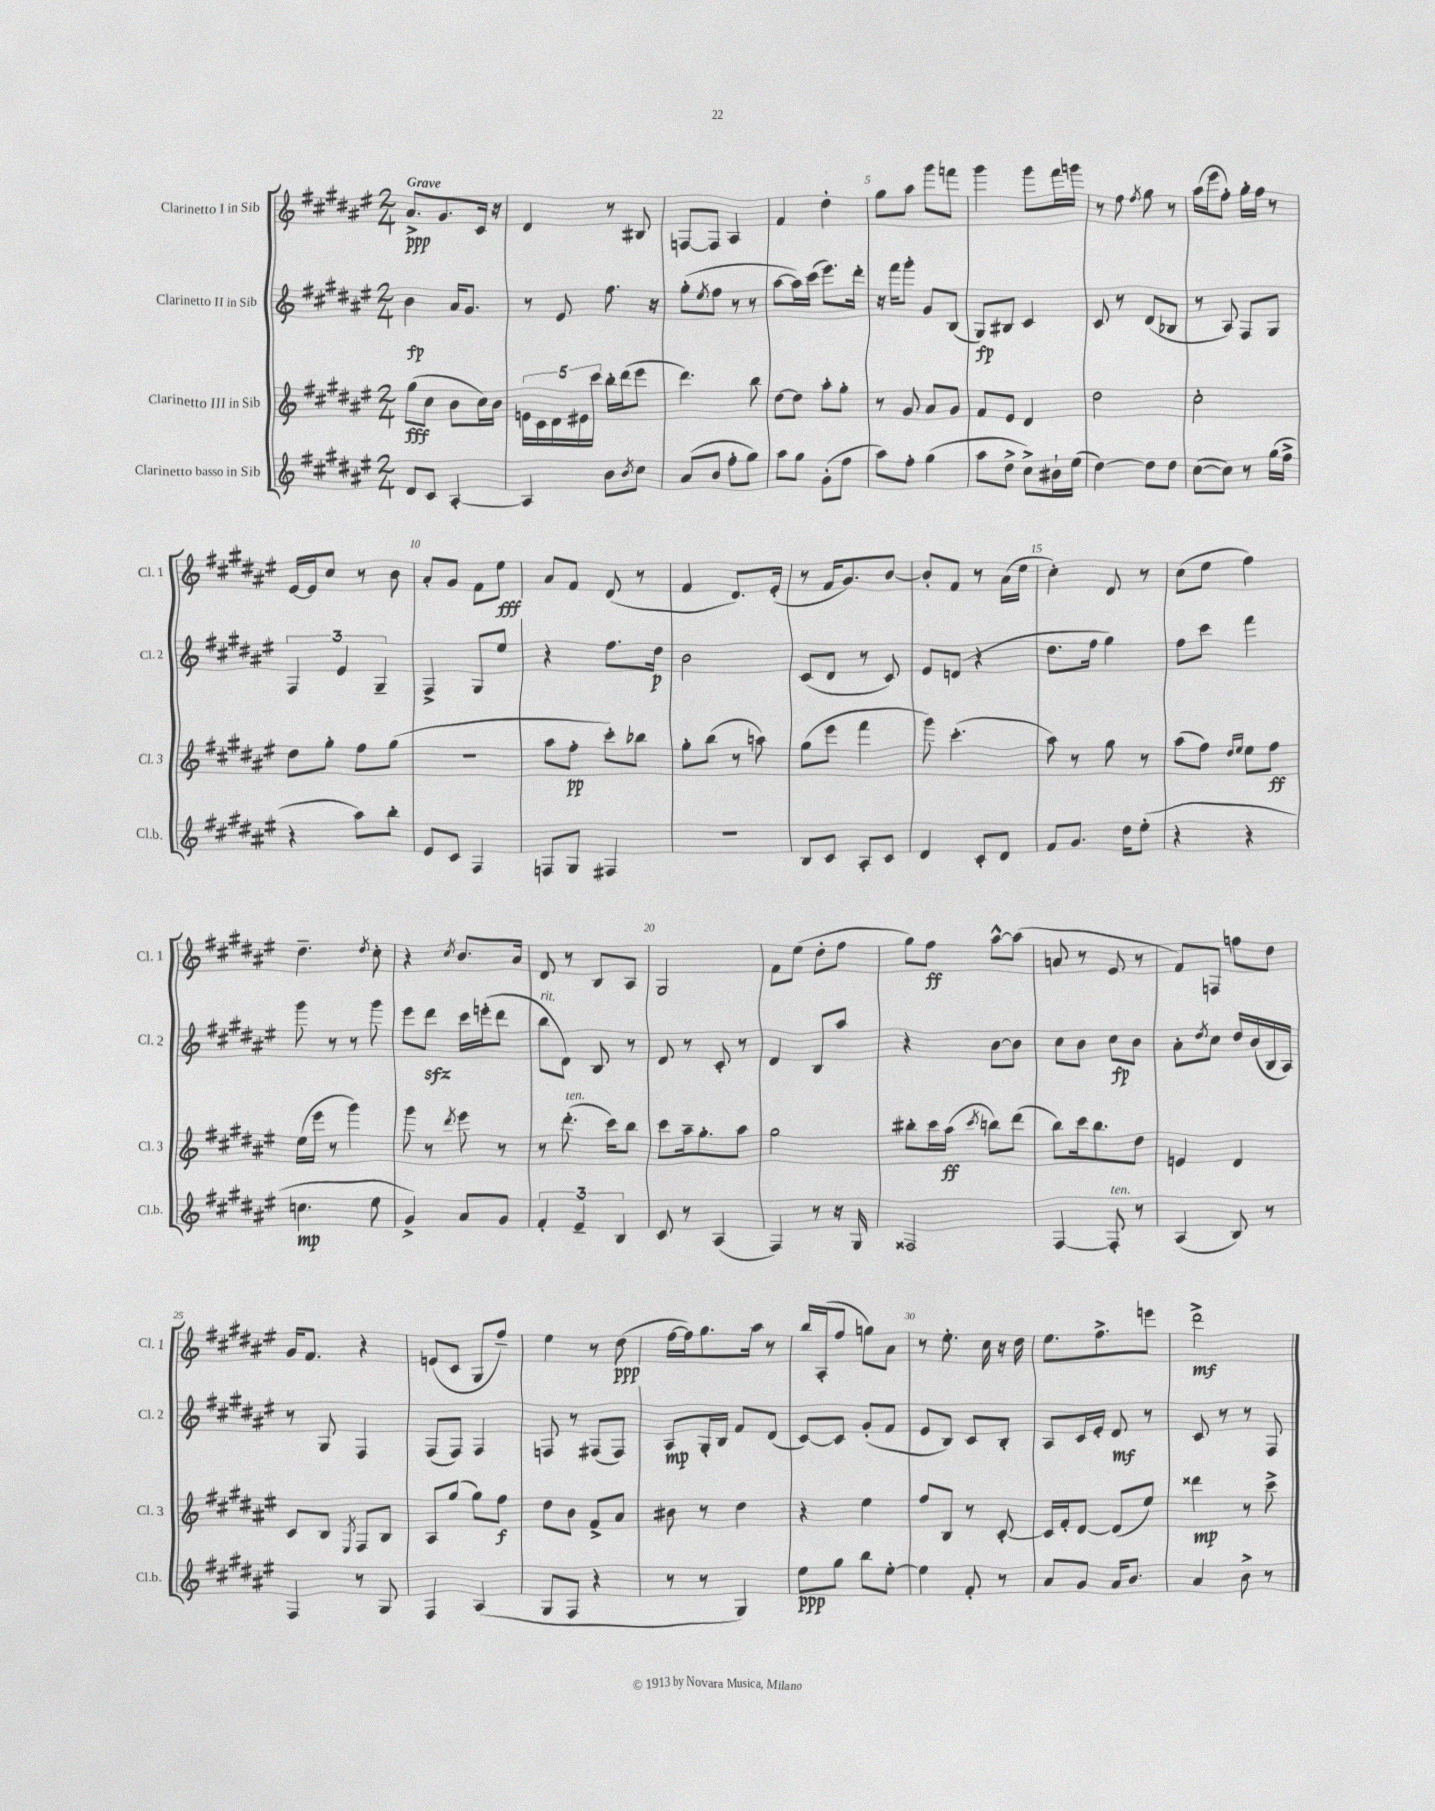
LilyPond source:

<<
\new StaffGroup <<
\new Staff = "s0" \with { instrumentName = "Clarinetto I in Sib" shortInstrumentName = "Cl. 1" } {
    \clef treble \key fis \major \numericTimeSignature \time 2/4 \tempo "Grave"
    ais'8.->\ppp gis'8. cis'16 r16 |
    dis'4 r8 bis8 |
    f8~ f8 ais4 |
    fis'4 dis''4-. |
    gis''8 ais''8 gis'''8 f'''8 |
    gis'''4 gis'''8 fis'''16 g'''16 |
    r8 fis''8 \acciaccatura { fis''8 } gis''8 r8 |
    ais''16( eis'''16 fis''8-.) gis''16-. fis''16 r8 |
    eis'16~ eis'16 cis''8 r8 b'8 |
    ais'8-. gis'8 fis'8 eis''8\fff |
    ais'8 fis'8 dis'8( r8 |
    fis'4 dis'8.) eis'16-.( |
    r8 fis'16 gis'8.) b'8~ |
    b'8-. fis'8 r8 ais'16( eis''16 |
    cis''4-.) dis'8 r8 |
    cis''8( eis''8 fis''4) |
    dis''4.-- \acciaccatura { dis''8 } cis''8-. |
    r4 \acciaccatura { cis''8 } b'8. ais'16 |
    dis'8 r8 b8 ais8 |
    gis2 |
    fis'8 eis''8( dis''8-. fis''8 |
    gis''8) fis''8\ff ais''8~-^ ais''8( |
    a'8 r8 eis'8 r8 |
    fis'8) f8 f''8 dis''8 |
    gis'16 fis'8. r4 |
    e'8( cis'8 gis8 fis''8--) |
    eis''4 r8 dis''8\ppp( |
    fis''16~ fis''16) gis''8. ais''16 r8 |
    b''16 ais16-.( fis''8 g''8) ais'8 |
    r8 eis''8.-. cis''16 r16 dis''16 |
    eis''8. fis''8.-> e'''8 |
    dis'''2->\mf \bar "|." |
}
\new Staff = "s1" \with { instrumentName = "Clarinetto II in Sib" shortInstrumentName = "Cl. 2" } {
    \clef treble \key fis \major \numericTimeSignature \time 2/4
    b'4\fp ais'16 gis'8. |
    r8 eis'8 fis''8. r16 |
    gis''8-.( \acciaccatura { eis''8 } fis''8 r8 r8 |
    ais''8~ ais''16) cis'''16( eis'''8.) dis'''16-. |
    r16 fis'''16 gis'''8-. gis'8 b8( |
    gis8\fp) bis8 cis'4 |
    cis'8 r8 dis'8( bes8 |
    r8 ais8) fis8 gis8 |
    \tuplet 3/2 { fis4 eis'4 gis4-- } |
    fis4-> gis8 eis''8 |
    r4 fis''8. dis''16\p |
    b'2 |
    cis'8( dis'8 r8 cis'8) |
    eis'8 d'8( r4 |
    dis''8. fis''16 gis''4) |
    fis''8 cis'''8 fis'''4 |
    gis'''8 r8 r8 gis'''8 |
    eis'''8 dis'''8\sfz cis'''16 e'''16-.( dis'''8 |
    b''8^\markup { \italic "rit." } dis'8) b8 r8 |
    dis'8 r8 cis'8-. r8 |
    dis'4 b8 ais''8 |
    r4 b'8~ b'8 |
    cis''8 b'8 cis''8\fp b'8 |
    ais'8-. \acciaccatura { dis''8 } cis''8 dis''16 b'16( b16 ais16) |
    r8 gis8 fis4 |
    fis8( fis8) fis4 |
    f8 r8 fis8( fis8) |
    ais8\mp gis16-. b16 fis'8 dis'8( |
    cis'8~) cis'8 gis'8-.( fis'8 |
    eis'8 b8) cis'8 b8-. |
    ais8 cis'16 eis'16-. dis'8\mf r8 |
    cis'8 r8 r8 fis8 \bar "|." |
}
\new Staff = "s2" \with { instrumentName = "Clarinetto III in Sib" shortInstrumentName = "Cl. 3" } {
    \clef treble \key fis \major \numericTimeSignature \time 2/4
    gis''8\fff( cis''8 b'8 cis''16) b'16 |
    \tuplet 5/4 { e'16 cis'16 dis'16 eis'16 cis'''16 } b''16-. dis'''16( eis'''8 |
    dis'''4.) b''8 |
    dis''8~ dis''8 ais''8-. gis''8-. |
    r8 gis'8 ais'8 gis'8 |
    fis'8 eis'8 dis'4 |
    dis''2 |
    cis''2-. |
    dis''8 gis''8-. fis''8 gis''8( |
    r2 |
    ais''8 fis''8-.\pp cis'''8-.) bes''8 |
    gis''8-. b''8( r8 a''8) |
    gis''8( eis'''8 fis'''4 |
    gis'''8) cis'''4.-.( |
    ais''8) r8 gis''8 r8 |
    ais''8( fis''8) \grace { dis''16 eis''16 } eis''8 fis''8\ff |
    eis''16( eis'''16 r8 gis'''4) |
    gis'''8 r8 \acciaccatura { dis'''8 } eis'''8 r8 |
    r8 dis'''8.-.^\markup { \italic "ten." }( cis'''16) b''8 |
    cis'''8 ais''16-- gis''8.-. ais''8 |
    gis''2 |
    bis''8-. cis'''16 ais''16\ff( \acciaccatura { cis'''8 } b''8) dis'''8( |
    b''8) cis'''16 b''8. dis''8 |
    e'4 dis'4 |
    cis'8 b8 \acciaccatura { eis8 } fis8 b8 |
    ais8 gis''8( gis''8) fis''8\f |
    dis''8 b'8 fis'8-> ais'8 |
    bis'8 r8 dis''4 |
    r4 eis''4 |
    fis''8 b8 r8 cis'8~-. |
    cis'16 fis'16-. dis'8~ dis'8( eis''8) |
    disis'''4\mp r8 cis'''8-> \bar "|." |
}
\new Staff = "s3" \with { instrumentName = "Clarinetto basso in Sib" shortInstrumentName = "Cl.b." } {
    \clef treble \key fis \major \numericTimeSignature \time 2/4
    dis'8 cis'8 ais4~-. |
    ais4 b'8 \acciaccatura { b'8 } cis''8 |
    ais'8( b'8 fis''8-. gis''8) |
    ais''8 gis''8 gis'8-.( fis''8 |
    ais''8) fis''8-. gis''4( |
    ais''8 dis''8-> cis''8->) bis'16-! eis''16( |
    dis''4~) dis''8 dis''8 |
    cis''8~( cis''8) r8 gis''16( fis''16-> |
    r4 ais''8) b''8-. |
    eis'8 cis'8 fis4 |
    f8 gis8 fis4 |
    r2 |
    b8 cis'8 ais8-. cis'8 |
    dis'4 cis'8-. dis'8 |
    fis'8 gis'8. dis''16 eis''8-.( |
    r4 r4 |
    c''4.\mp eis''8 |
    gis'4->) ais'8 gis'8 |
    \tuplet 3/2 { fis'4-. eis'4-- b4 } |
    cis'8 r8 ais4( |
    fis4) r8 r16 gis16 |
    fisis2 |
    fis4~ fis8-.^\markup { \italic "ten." } r8 |
    ais4( b8) r8 |
    fis4 r8 gis8 |
    fis4 ais4( |
    gis8 fis8 r4 |
    r8 r8 gis4) |
    eis''8\ppp gis''8 b''8 eis''8~-. |
    eis''4 fis'8-. r8 |
    ais'8 gis'8 ais'16 b'8. |
    ais'4 b'8-> r8 \bar "|." |
}
>>
>>
\layout { \context { \Score \override BarNumber.break-visibility = ##(#f #t #t) barNumberVisibility = #(every-nth-bar-number-visible 5) } }
